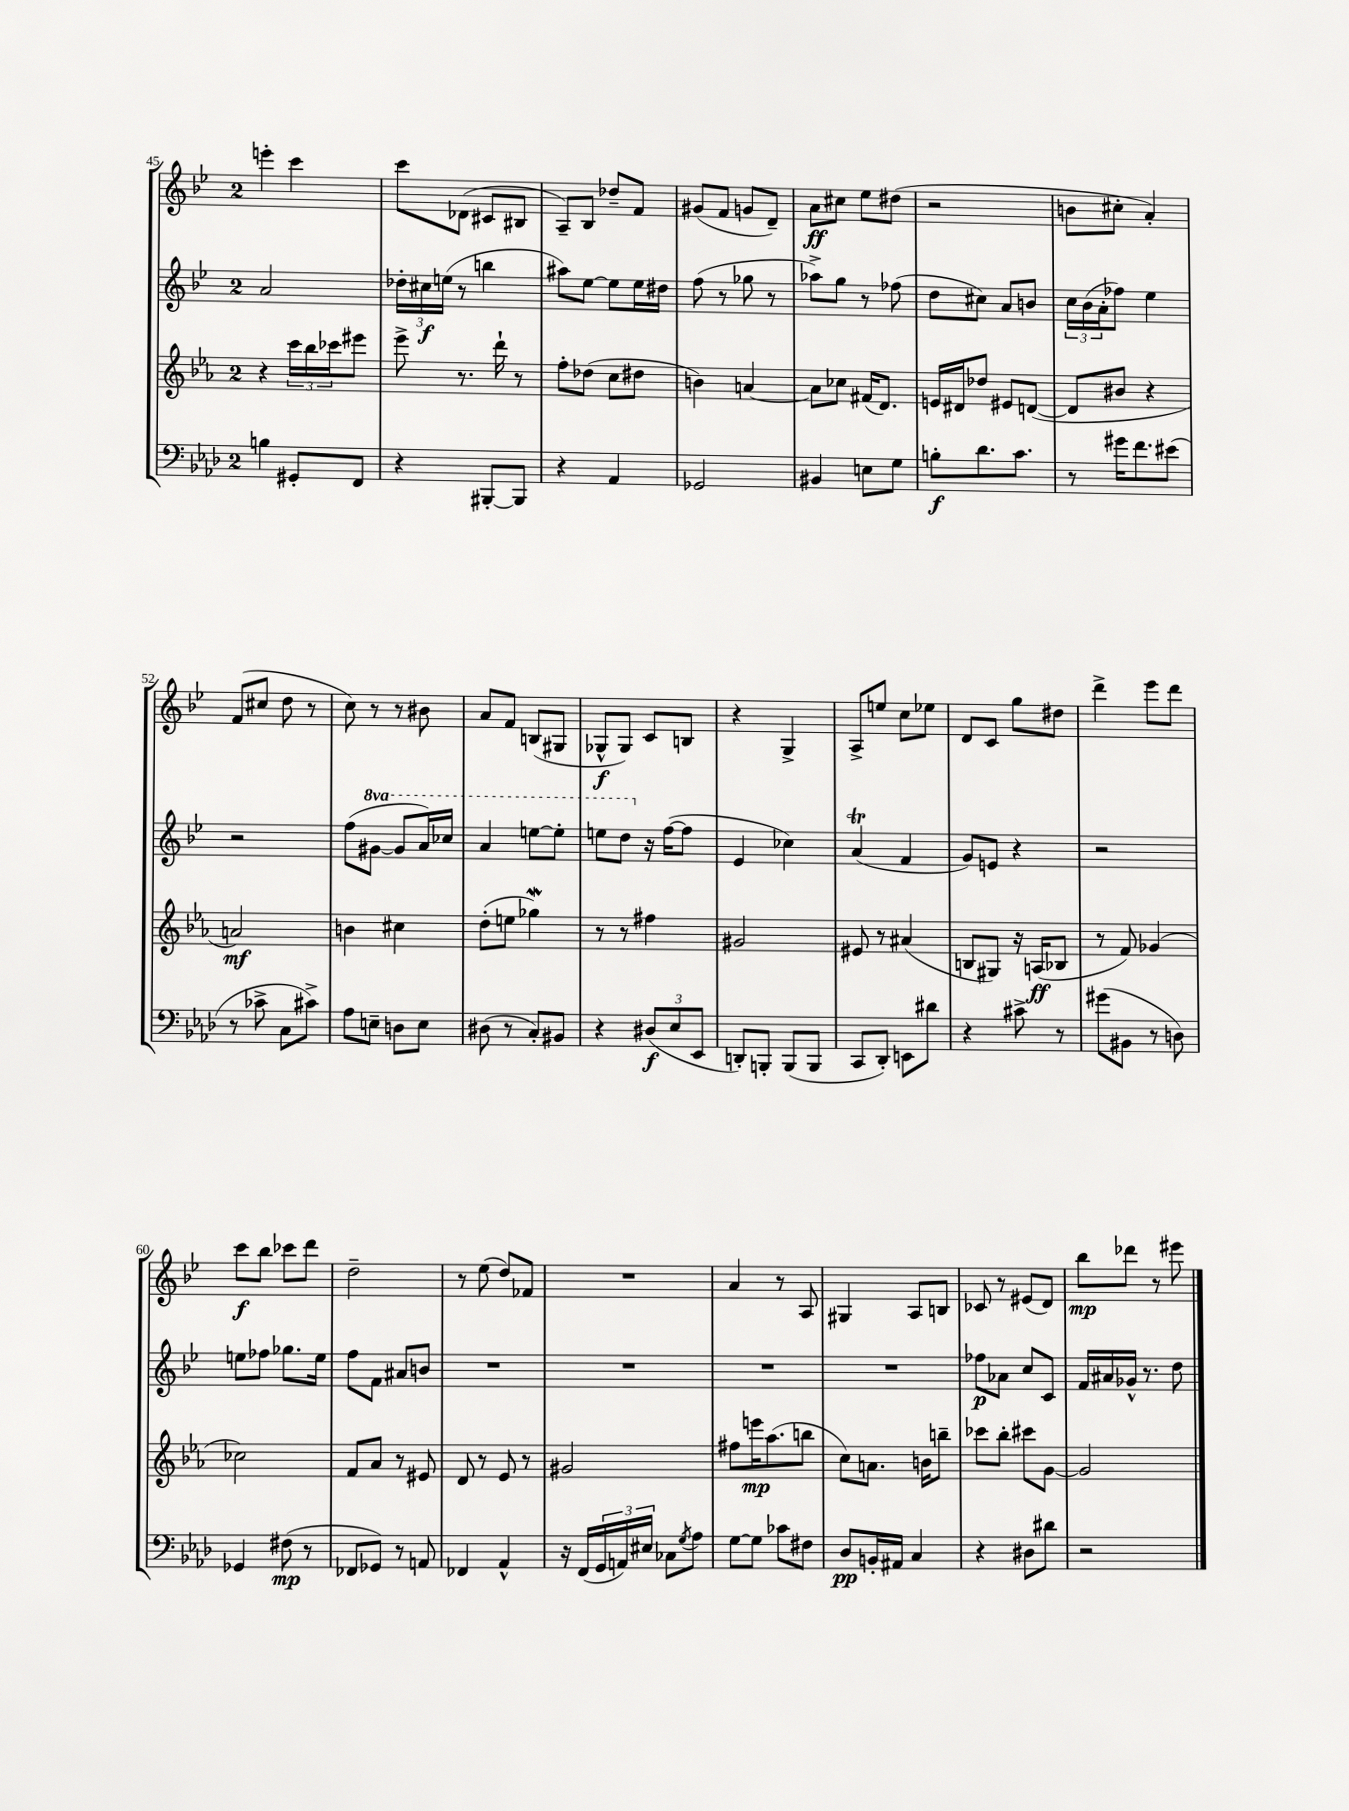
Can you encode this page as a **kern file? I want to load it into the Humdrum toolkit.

**kern	**dynam	**kern	**dynam	**kern	**dynam	**kern	**dynam
*part4	*part4	*part3	*part3	*part2	*part2	*part1	*part1
*staff4	*staff4	*staff3	*staff3	*staff2	*staff2	*staff1	*staff1
*clefF4	*	*clefG2	*	*clefG2	*	*clefG2	*
*k[b-e-a-d-]	*	*k[b-e-a-]	*	*k[b-e-]	*	*k[b-e-]	*
*M2/4	*	*M2/4	*	*M2/4	*	*M2/4	*
=45	=45	=45	=45	=45	=45	=45	=45
4Bn\	.	4r	.	2a/	.	4eeen'\	.
8GG#X'/L	.	24ccc\LL	.	.	.	4ccc\	.
.	.	24bb-\	.	.	.	.	.
.	.	24ccc-X\J	.	.	.	.	.
8FF/J	.	8eee#X\J	.	.	.	.	.
=46	=46	=46	=46	=46	=46	=46	=46
4r	.	8eee-^\	.	24dd-X'\LL	.	8ccc\L	.
.	.	.	.	24cc#X\	f	.	.
.	.	.	.	(24een\JJ	.	.	.
.	.	8.r	.	8r	.	(8d-X\J	.
[8BBB#X'/L	.	.	.	4bbn\	.	8c#X/L	.
.	.	16ddd`\	.	.	.	.	.
8BBB#/J]	.	8r	.	.	.	8B#X/J	.
=47	=47	=47	=47	=47	=47	=47	=47
4r	.	8ff'\L	.	8aa#X\L)	.	8A~/L)	.
.	.	(8dd-X\J	.	[8ee-\J	.	8B-/J	.
4AA-/	.	8cc\L	.	8ee-\L]	.	8dd-X~/L	.
.	.	8dd#X\J	.	16ee-\L	.	8f/J	.
.	.	.	.	16dd#X\JJ	.	.	.
=48	=48	=48	=48	=48	=48	=48	=48
2GG-X/	.	4bn\)	.	(8ff\	.	(8g#X/L	.
.	.	.	.	8r	.	8f/J	.
.	.	[4an/	.	8gg-X\	.	8gn/L	.
.	.	.	.	8r	.	8d~/J)	.
=49	=49	=49	=49	=49	=49	=49	=49
4BB#X/	.	8a\L]	.	8aa-X^\L)	.	8a\L	ff
.	.	8cc-X\J	.	8gg\J	.	8cc#X\J	.
8En\L	.	(16f#X/KL	.	8r	.	8ee-\L	.
.	.	8.d/J)	.	.	.	.	.
8G\J	.	.	.	(8ff-X\	.	(8dd#X\J	.
=50	=50	=50	=50	=50	=50	=50	=50
8Bn'\L	f	16en/LL	.	8dd\L	.	2r	.
.	.	16d#X/J	.	.	.	.	.
8.d-\	.	8dd-X/J	.	8cc#X\J)	.	.	.
.	.	8e#X/L	.	8a/L	.	.	.
8.c\J	.	.	.	.	.	.	.
.	.	([8dn/J	.	8bn/J	.	.	.
=51	=51	=51	=51	=51	=51	=51	=51
8r	.	8d/L]	.	24cc\LL	.	8bn\L	.
.	.	.	.	(24b-\	.	.	.
.	.	.	.	24a'\J	.	.	.
16g#X\KL	.	8b#X/J	.	8ff-X\J)	.	8cc#X'\J	.
8.f\	.	.	.	.	.	.	.
.	.	4r	.	4ee-\	.	4a'/)	.
(8e#X\J	.	.	.	.	.	.	.
!!LO:LB:g=z
=52	=52	=52	=52	=52	=52	=52	=52
8r	.	2an/)	mf	2r	.	(8f/L	.
8c-X^\	.	.	.	.	.	8cc#X/J	.
8C\L	.	.	.	.	.	8dd\	.
8c#X^\J)	.	.	.	.	.	8r	.
=53	=53	=53	=53	=53	=53	=53	=53
8A-\L	.	4bn\	.	(8ff\L	.	8cc\)	.
*	*	*	*	*8va	*	*	*
8En~\J	.	.	.	[8gg#X\J	.	8r	.
8Dn\L	.	4cc#X\	.	8gg#/L]	.	8r	.
8E\J	.	.	.	16aa/L)	.	8b#X\	.
.	.	.	.	16ccc-X/JJ	.	.	.
=54	=54	=54	=54	=54	=54	=54	=54
(8D#X\	.	(8dd'\L	.	4aa/	.	8a/L	.
8r	.	8een\J	.	.	.	8f/J	.
8C'/L)	.	4gg-Xw\)	.	[8eeen\L	.	(8Bn/L	.
8BB#X/J	.	.	.	8eee'\J]	.	8G#X/J	.
=55	=55	=55	=55	=55	=55	=55	=55
4r	.	8r	.	8eeen\L	.	8G-X^^/L	f
.	.	8r	.	8ddd\J	.	8G-/J)	.
*	*	*	*	*X8va	*	*	*
(12D#X/L	f	4ff#X\	.	16r	.	8c/L	.
.	.	.	.	([16ff\KL	.	.	.
12E-/	.	.	.	.	.	.	.
.	.	.	.	8ff\J]	.	8Bn/J	.
12EE-/J	.	.	.	.	.	.	.
=56	=56	=56	=56	=56	=56	=56	=56
8DDn'/L)	.	2g#X/	.	4e-/	.	4r	.
8BBBn'/J	.	.	.	.	.	.	.
(8BBB/L	.	.	.	4cc-X\)	.	4G^/	.
8BBB/J	.	.	.	.	.	.	.
=57	=57	=57	=57	=57	=57	=57	=57
8CC/L	.	8e#X/	.	(4at/	.	8A^/L	.
8DD-'/J)	.	8r	.	.	.	8een/J	.
8EEn\L	.	(4a#X/	.	4f/	.	8cc\L	.
8d#X\J	.	.	.	.	.	8ee-X\J	.
=58	=58	=58	=58	=58	=58	=58	=58
4r	.	8Bn/L	.	8g/L)	.	8d/L	.
.	.	8G#X/J)	.	8en/J	.	8c/J	.
8c#X^\	.	16r	.	4r	.	8gg\L	.
.	.	(16An/KL	ff	.	.	.	.
8r	.	8B-X/J	.	.	.	8dd#X\J	.
=59	=59	=59	=59	=59	=59	=59	=59
(8g#X\L	.	8r	.	2r	.	4ddd^\	.
8BB#X\J	.	8f/)	.	.	.	.	.
8r	.	(4g-X/	.	.	.	8eee-\L	.
8Dn\)	.	.	.	.	.	8ddd\J	.
!!LO:LB:g=z
=60	=60	=60	=60	=60	=60	=60	=60
4GG-X/	.	2cc-X\)	.	8een\L	.	8ccc\L	f
.	.	.	.	8ff-X\J	.	8bb-\J	.
(8F#X\	mp	.	.	8.gg-X\L	.	8ccc-X\L	.
8r	.	.	.	.	.	8ddd\J	.
.	.	.	.	16ee\Jk	.	.	.
=61	=61	=61	=61	=61	=61	=61	=61
8FF-X/L	.	8f/L	.	8ff\L	.	2dd~\	.
8GG-X/J)	.	8a-/J	.	8f\J	.	.	.
8r	.	8r	.	8a#X/L	.	.	.
8AAn/	.	8e#X/	.	8bn/J	.	.	.
=62	=62	=62	=62	=62	=62	=62	=62
4FF-X/	.	8d/	.	2r	.	8r	.
.	.	8r	.	.	.	(8ee-\	.
4AA-^^/	.	8e-/	.	.	.	8dd/L)	.
.	.	8r	.	.	.	8f-X/J	.
=63	=63	=63	=63	=63	=63	=63	=63
16r	.	2g#X/	.	2r	.	2r	.
(16FF/LL	.	.	.	.	.	.	.
24GG/	.	.	.	.	.	.	.
24AAn/)	.	.	.	.	.	.	.
24E#X/JJ	.	.	.	.	.	.	.
8C-X\L	.	.	.	.	.	.	.
8qG/	.	.	.	.	.	.	.
8A-\J	.	.	.	.	.	.	.
=64	=64	=64	=64	=64	=64	=64	=64
[8G\L	.	8ff#X\L	.	2r	.	4a/	.
8G\J]	.	16eeen\K	mp	.	.	.	.
.	.	(8.aa-\	.	.	.	.	.
8c-X\L	.	.	.	.	.	8r	.
8F#X\J	.	8bbn\J	.	.	.	8A/	.
=65	=65	=65	=65	=65	=65	=65	=65
8D-/L	pp	8cc\L)	.	2r	.	4G#X/	.
16BBn'/L	.	8.an\J	.	.	.	.	.
16AA#X/JJ	.	.	.	.	.	.	.
4C/	.	.	.	.	.	8A/L	.
.	.	16bn\KL	.	.	.	.	.
.	.	8bbn~\J	.	.	.	8Bn/J	.
=66	=66	=66	=66	=66	=66	=66	=66
4r	.	8ccc-X\L	.	8ff-X\L	p	8c-X/	.
.	.	8bb-'\J	.	8a-X\J	.	8r	.
8D#X\L	.	8ccc#X\L	.	8cc/L	.	(8e#X/L	.
8d#X\J	.	[8g\J	.	8c/J	.	8d/J)	.
=67	=67	=67	=67	=67	=67	=67	=67
2r	.	2g/]	.	16f/LL	.	8bb-\L	mp
.	.	.	.	16a#X/	.	.	.
.	.	.	.	16g-X^^/JJ	.	8ddd-X\J	.
.	.	.	.	8.r	.	.	.
.	.	.	.	.	.	8r	.
.	.	.	.	8dd\	.	8eee#X\	.
==	==	==	==	==	==	==	==
*-	*-	*-	*-	*-	*-	*-	*-
